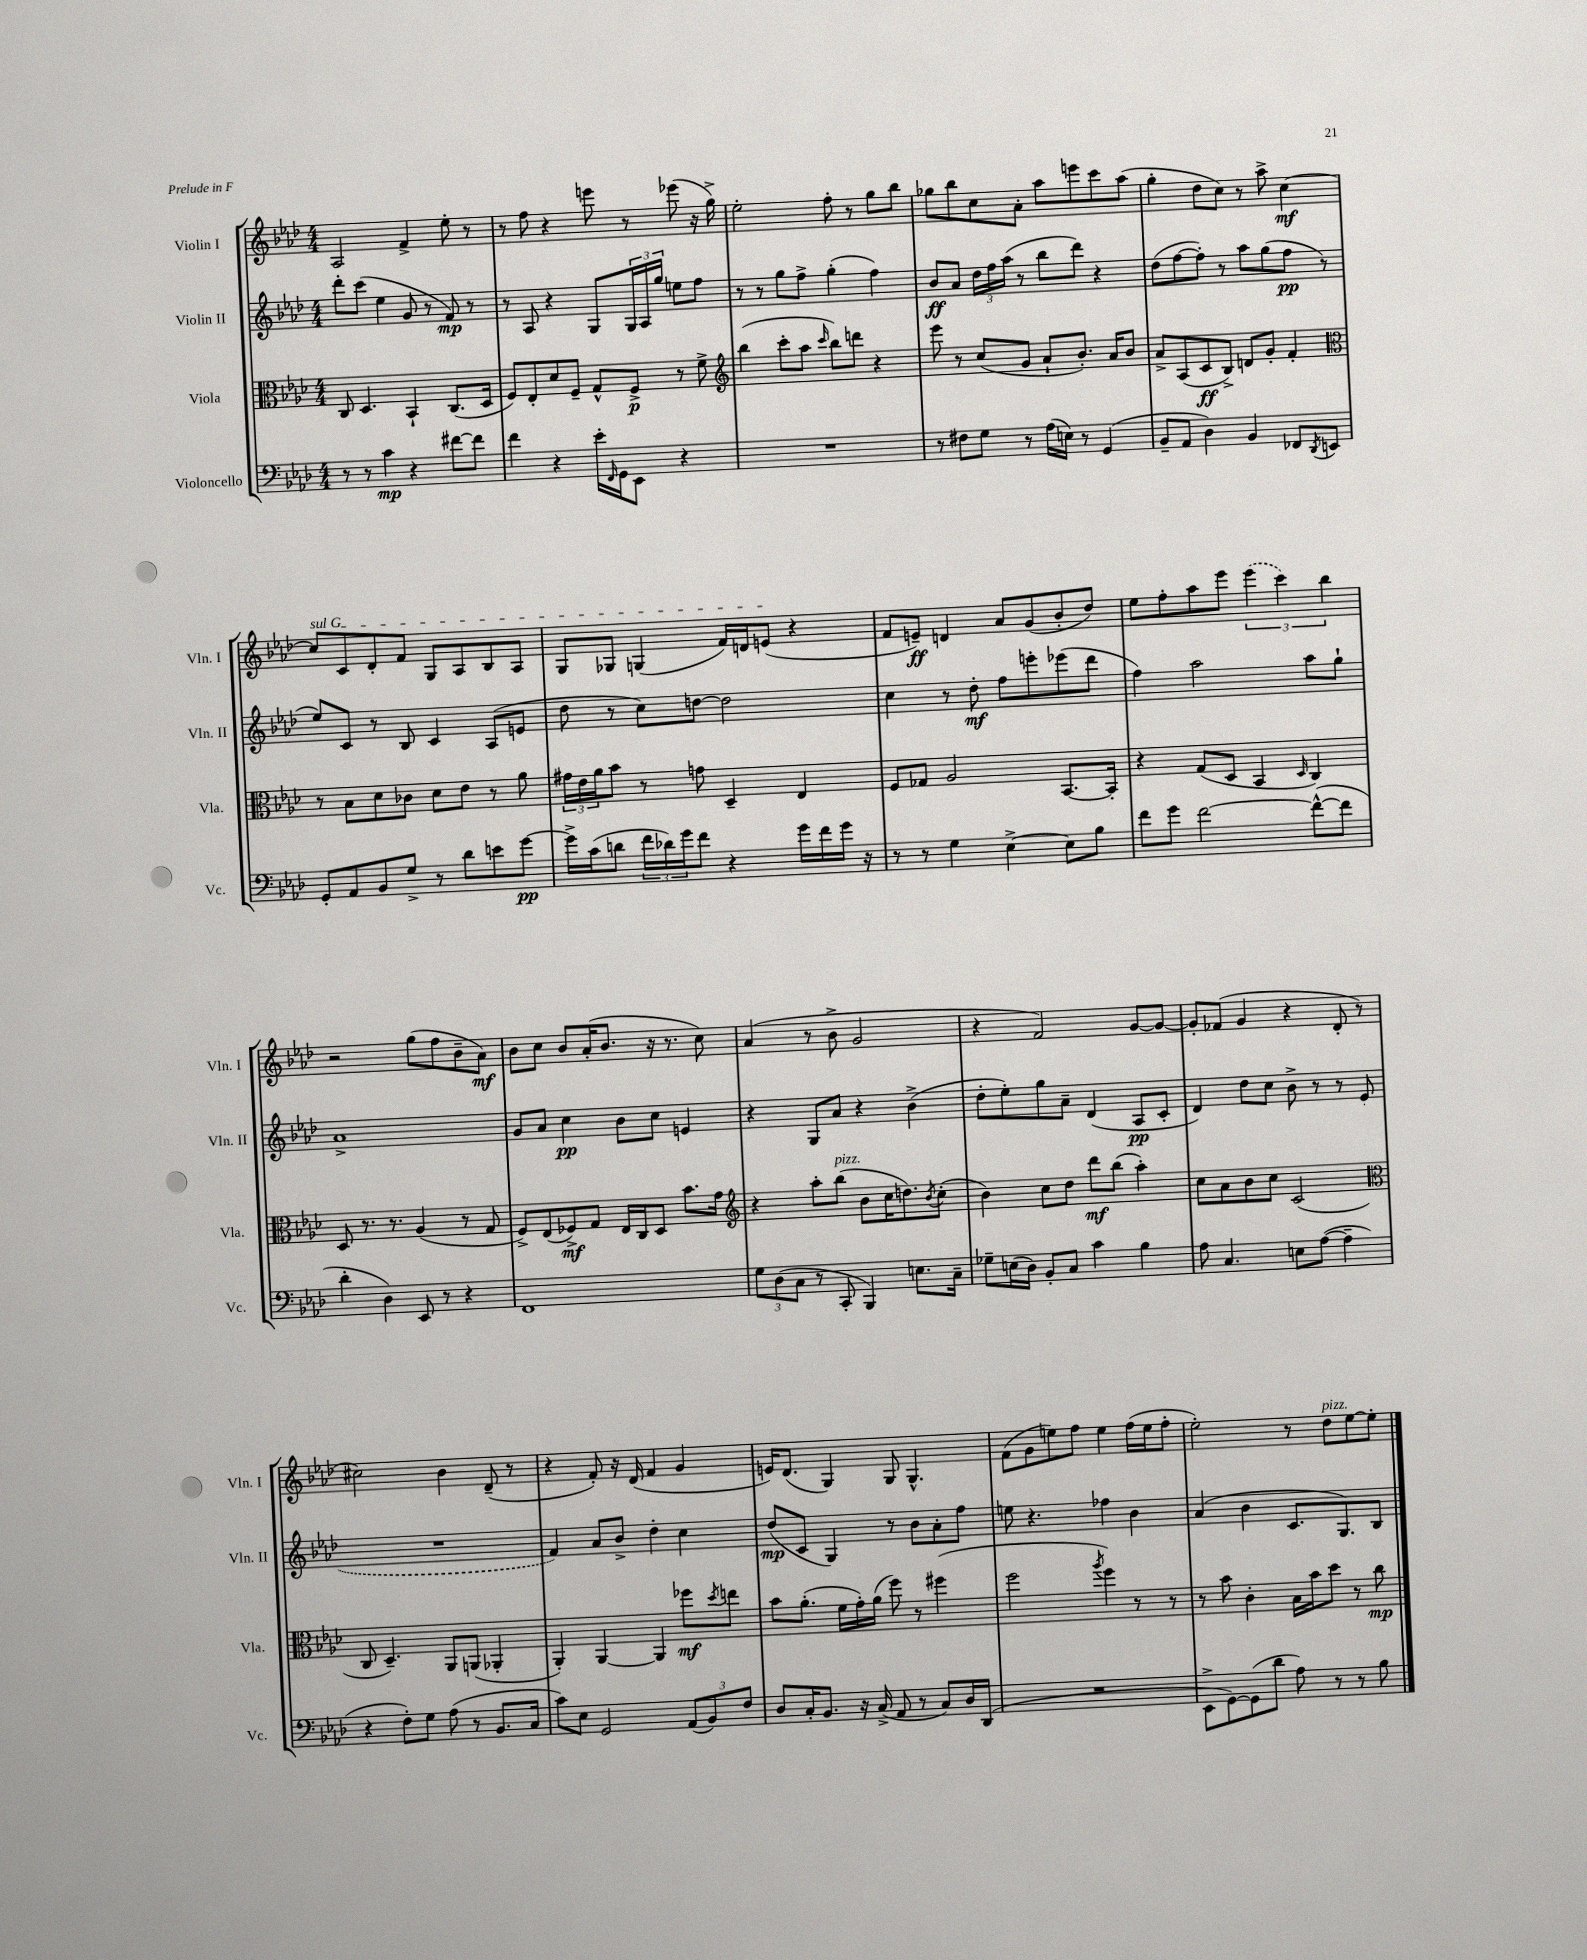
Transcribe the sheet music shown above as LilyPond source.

<<
\new StaffGroup <<
\new Staff = "s0" \with { instrumentName = "Violin I" shortInstrumentName = "Vln. I" } {
    \clef treble \key aes \major \numericTimeSignature \time 4/4
    aes2 f'4-> ees''8-. r8 |
    r8 f''8 r4 e'''8 r8 ees'''8( r16 g''16->) |
    ees''2-. f''8-. r8 g''8 bes''8 |
    ges''8 bes''8 c''8 aes'8-. aes''8 e'''8 c'''8 aes''8( |
    g''4-. des''8 c''8) r8 aes''8-> c''4~\mf |
    \once \override TextSpanner.bound-details.left.text = \markup { \italic "sul G" } c''8\startTextSpan c'8 des'8-. f'8 g8 aes8 bes8 aes8 |
    g8 ges8 g4( f'16) d'16 e'8\stopTextSpan( r4 |
    f'8 e'8--\ff) d'4 aes'8 g'8( bes'8-. des''8) |
    ees''8 f''8-. aes''8 ees'''8 \tuplet 3/2 { \once \slurDashed ees'''4( c'''4) bes''4 } |
    r2 g''8( f''8 bes'8-- aes'8\mf) |
    bes'8 c''8 bes'8 aes'16-.( bes'8. r16 r8. c''8) |
    aes'4( r8 bes'8-> g'2 |
    r4 f'2) g'8~ g'8~ |
    g'8-. fes'8( g'4 r4 des'8-. r8 |
    cis''2) bes'4 des'8--( r8 |
    r4 f'8-.) r16 des'16( f'4 g'4 |
    e'16) des'8.( g4) g8 g4.-^ |
    f'8( g'8 e''8) f''8 e''4 f''16( e''16 f''8-. |
    ees''2-.) r8 des''8^\markup { \italic "pizz." } ees''8~ ees''8-. \bar "|." |
}
\new Staff = "s1" \with { instrumentName = "Violin II" shortInstrumentName = "Vln. II" } {
    \clef treble \key aes \major \numericTimeSignature \time 4/4
    des'''8-. c'''8( ees''4 g'8 r8 f'8\mp) r8 |
    r8 aes8 r4 g8 \tuplet 3/2 { g16 aes16 g''16 } e''8 f''8 |
    r8 r8 g''8 f''8-> g''4-.( f''4) |
    bes'8\ff aes'8 \tuplet 3/2 { des''16 f''16 aes''16( } r8 bes''8 des'''8) r4 |
    des''8( f''8~ f''8-.) r8 aes''8 g''8( f''8\pp r8 |
    ees''8) c'8 r8 bes8 c'4 aes8( e'8 |
    des''8 r8 c''8) d''8~ d''2 |
    c''4 r8 des''8-.\mf f''8 e'''8-. ees'''8( des'''8 |
    f''4) aes''2 aes''8 g''8-! |
    aes'1-> |
    g'8 aes'8 c''4\pp bes'8 c''8 e'4 |
    r4 g8 aes'8 r4 bes'4->( |
    des''8-. ees''8-.) g''8 aes'8-- des'4( aes8\pp c'8-. |
    des'4) des''8 c''8 bes'8-> r8 r8 \once \slurDashed ees'8( |
    R1 |
    f'4) aes'8 bes'8-> des''4-. c''4 |
    des''8\mp( c'8 g4) r8 bes'8 aes'8-. f''8 |
    e''8 r4. fes''4 bes'4 |
    aes'4( bes'4 c'8. g8.) bes8 \bar "|." |
}
\new Staff = "s2" \with { instrumentName = "Viola" shortInstrumentName = "Vla." } {
    \clef alto \key aes \major \numericTimeSignature \time 4/4
    c8 des4. bes,4-! c8.( des16 |
    f8) ees8-. des'8 f8-- g8-^ f8->\p r8 f'8-> |
    \clef treble bes''4( c'''8-. aes''8 \grace { c'''16 } bes''8) d'''8 r4 |
    ees'''8 r8 c''8( g'8 aes'8-! bes'8.-.) aes'16 bes'8 |
    aes'8-> aes8( c'8\ff bes8->) d'8 g'8-. f'4-. |
    \clef alto r8 bes8 des'8 ces'8 des'8 ees'8 r8 aes'8 |
    \tuplet 3/2 { gis'16 ees'16 aes'16 } bes'8 r8 g'8 des4-- ees4 |
    f8 ges8 aes2 bes,8.~ bes,16-. |
    r4 g8( des8 bes,4 \grace { des16 } c4) |
    des8 r8. r8. aes4( r8 g8 |
    f8->) ees8( fes8->\mf) g8 ees16 c16 des8 bes'8. g'16 |
    \clef treble r4 aes''8-. bes''8^\markup { \italic "pizz." }( bes'8 c''16 d''8.) \acciaccatura { bes'8 } c''8-.( |
    bes'4) c''8 des''8 des'''8\mf bes''8( aes''4-.) |
    c''8 aes'8 bes'8 c''8 c'2( |
    \clef alto c8 des4.--) aes,8 a,8( aes,4-. |
    aes,4-.) aes,4~ aes,4 fes''8\mf \acciaccatura { des''8 } e''8 |
    bes'8 aes'8.-.( f'16 g'16-.) aes'16( f''8) r8 fis''4( |
    f''2 \acciaccatura { aes''8 } f''4) r8 r8 |
    r8 bes'8 c'4-. bes16 bes'16 des''8 r8 c''8\mp \bar "|." |
}
\new Staff = "s3" \with { instrumentName = "Violoncello" shortInstrumentName = "Vc." } {
    \clef bass \key aes \major \numericTimeSignature \time 4/4
    r8 r8 c'4\mp r4 fis'8~ fis'8 |
    f'4 r4 ees'16-. \grace { f,16 } g,16 ees,8 r4 |
    R1 |
    r8 fis8 g8 r8 aes16( e16) r8 g,4( |
    bes,8-- aes,8 des4) bes,4 fes,8 \acciaccatura { des,8 } e,8 |
    g,8-. aes,8 bes,8 g8-> r8 des'8 e'8 g'8~\pp |
    g'16-> c'16( d'8 \tuplet 3/2 { f'16 des'16) g'16 } f'8 r4 g'16 f'16 g'16 r16 |
    r8 r8 g4 ees4~-> ees8 bes8 |
    f'8 g'8 f'2~ f'8~-^( f'8 |
    des'4-. des4) ees,8 r8 r4 |
    f,1 |
    \tuplet 3/2 { g8 des8( c8 } r8 c,8-. bes,,4) e8. c16-- |
    ges8-- e16( des16) bes,8-. c8 c'4 bes4 |
    aes8 c4. e8 aes8~( aes4-- |
    r4 f8-.) g8 aes8( r8 bes,8. c16 |
    c'8) ees8 g,2 \tuplet 3/2 { aes,8( bes,8) f8 } |
    des8 c16-. bes,8. r16 c16->( aes,8 r8 c8) des16 des,16( |
    R1 |
    ees,8-> g,8~) g,8( des'8 aes8) r8 r8 bes8 \bar "|." |
}
>>
>>
\layout { \context { \Score \remove "Bar_number_engraver" } }
